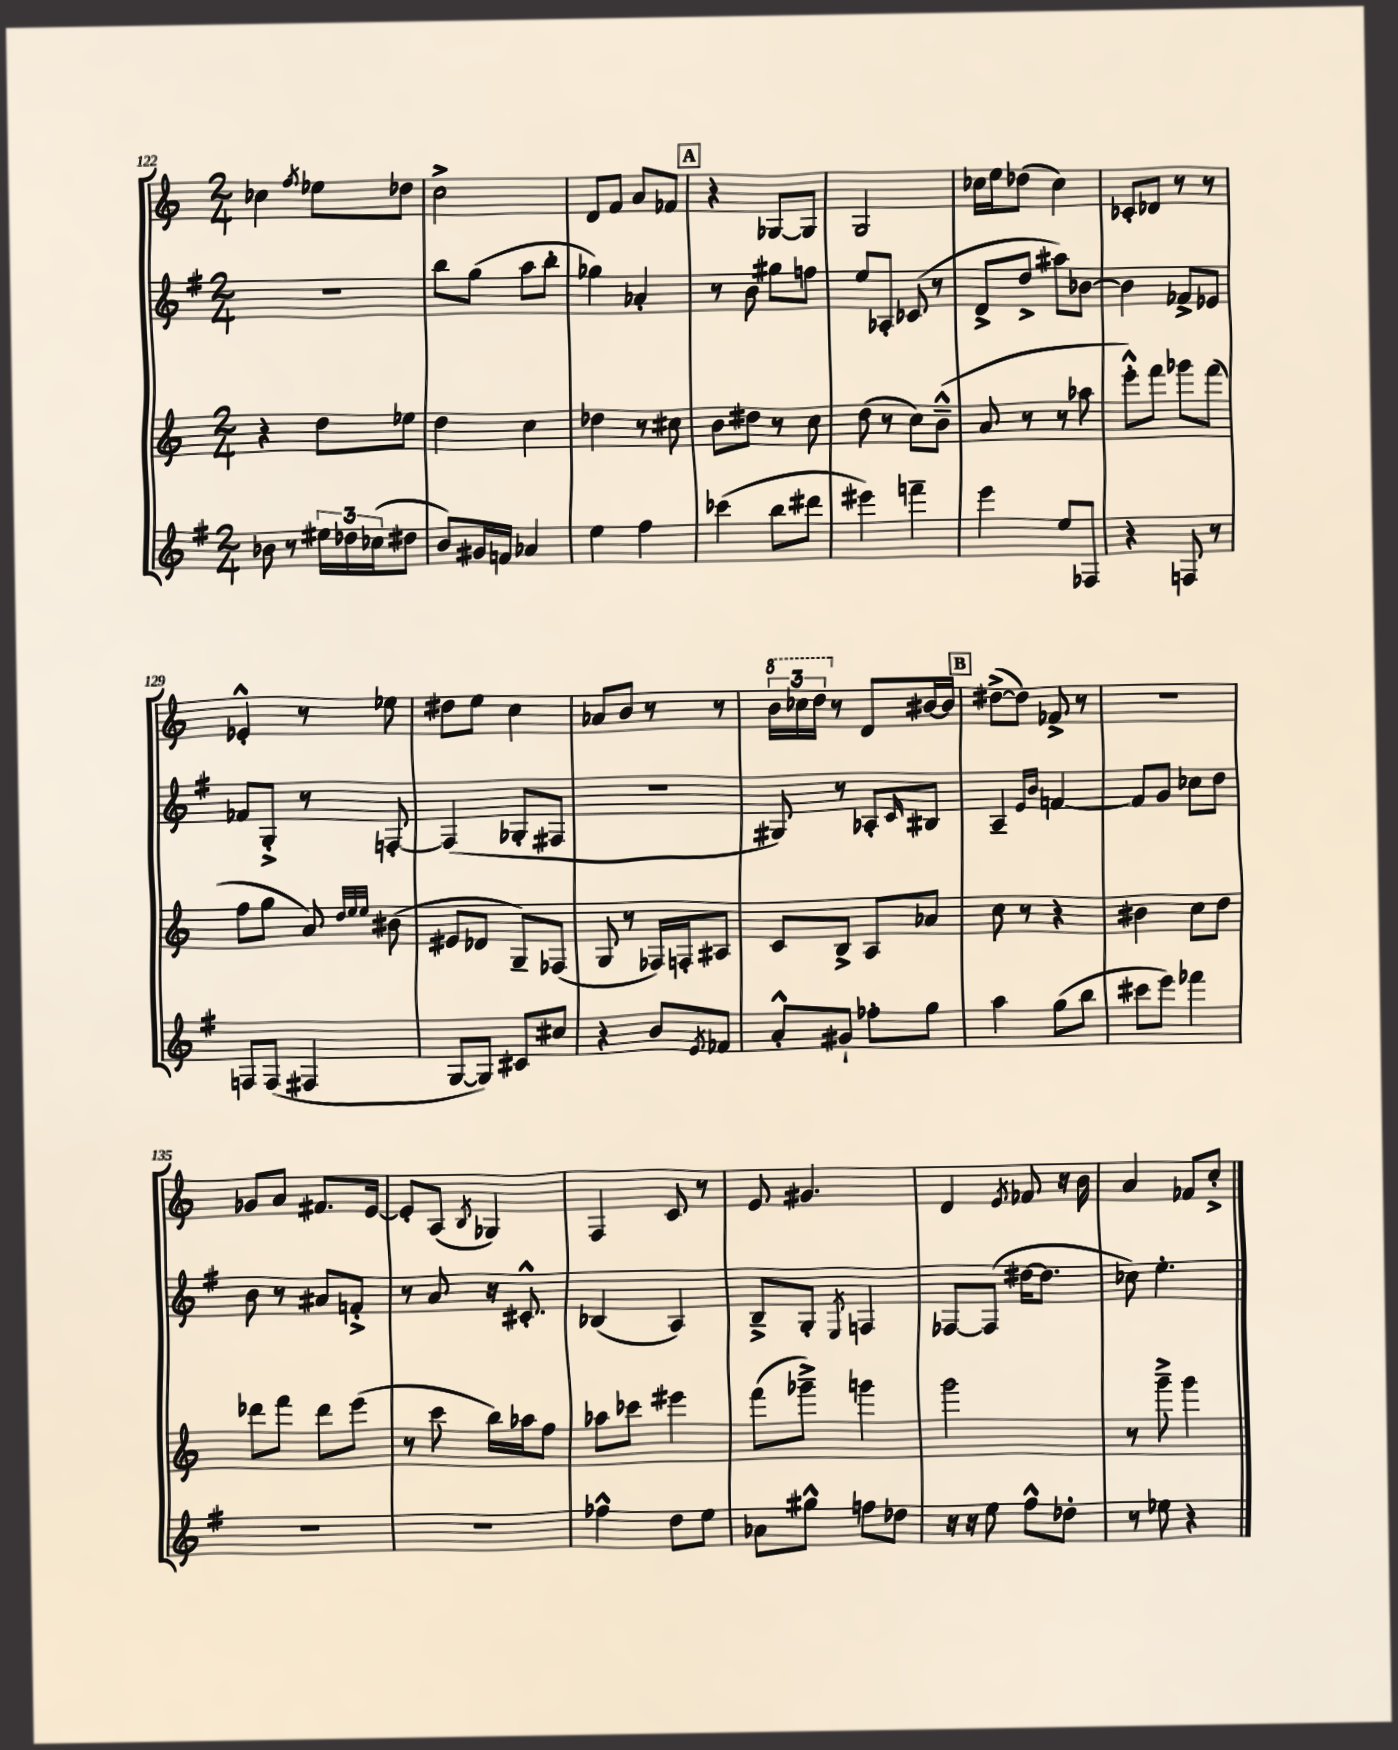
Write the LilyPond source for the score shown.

<<
\new StaffGroup <<
\new Staff = "s0" {
    \clef treble \key c \major \numericTimeSignature \time 2/4
    ces''4 \acciaccatura { f''8 } ees''8 des''8 |
    c''2-> |
    d'8 f'8 a'8 fes'8 |
    \mark \markup { \box "A" } r4 ges8~ ges8 |
    g2 |
    ces''16 e''16 des''8( ces''4) |
    ces'8-. des'8 r8 r8 |
    ees'4-.-^ r8 ees''8 |
    dis''8 e''8 c''4 |
    aes'8 b'8 r8 r8 |
    \tuplet 3/2 { \ottava #1 b''16 ces'''16 d'''16 \ottava #0 } r8 d'8 bis'16~ bis'16 |
    \mark \markup { \box "B" } dis''8~->( dis''8) fes'8-> r8 |
    R2 |
    ges'8 a'8 fis'8. e'16~ |
    e'8-. a8( \acciaccatura { b8 } ges4) |
    f4 c'8 r8 |
    e'8 gis'4. |
    d'4 \acciaccatura { e'8 } fes'8 r16 b'16 |
    a'4 fes'8 c''8-.-> \bar "|." |
}
\new Staff = "s1" {
    \clef treble \key g \major \numericTimeSignature \time 2/4
    R2 |
    b''8 g''8( a''8 b''8-. |
    ges''4) aes'4-. |
    \mark \markup { \box "A" } r8 b'8 gis''8 f''8 |
    e''8 aes8-. ces'8( r8 |
    d'8-> d''8-> ais''8) bes'8~ |
    bes'4 fes'8-> ees'8 |
    fes'8 g8-.-> r8 f8~-. |
    f4( ges8-. fis8 |
    R2 |
    gis8) r8 aes8-. \grace { c'16 } bis8 |
    \mark \markup { \box "B" } a4-- \grace { e'16 b'16 } f'4~ |
    f'8 g'8 ces''8 d''8 |
    b'8 r8 ais'8 f'8-.-> |
    r8 a'8 r16 cis'8.-.-^ |
    bes4( a4) |
    b8---> g8-. \acciaccatura { e8 } f4 |
    fes8~ fes8( dis''16~ dis''8. |
    ces''8) e''4.-. \bar "|." |
}
\new Staff = "s2" {
    \clef treble \key c \major \numericTimeSignature \time 2/4
    r4 d''8 ees''8 |
    d''4 c''4 |
    des''4 r8 cis''8 |
    \mark \markup { \box "A" } b'8 dis''8 r8 c''8 |
    d''8( r8 c''8) b'8---^( |
    a'8 r8 r8 aes''8 |
    e'''8-.-^) f'''8 ges'''8 f'''8( |
    f''8 g''8 a'8) \grace { d''32 e''32 e''32 } bis'8( |
    eis'8 des'8 g8--) fes8( |
    g8 r8 fes16) f16-. ais8 |
    c'8 b8-> a8 aes'8 |
    \mark \markup { \box "B" } c''8 r8 r4 |
    bis'4 c''8 d''8 |
    des'''8 f'''8 des'''8 e'''8( |
    r8 c'''8 b''16) aes''16 f''8 |
    aes''8 ces'''8 eis'''4 |
    f'''8( ges'''8--->) g'''4 |
    g'''2 |
    r8 g'''8---> g'''4 \bar "|." |
}
\new Staff = "s3" {
    \clef treble \key g \major \numericTimeSignature \time 2/4
    bes'8 r8 \tuplet 3/2 { eis''16 des''16 ces''16( } dis''8 |
    b'8) gis'16 f'16 aes'4 |
    e''4 fis''4 |
    \mark \markup { \box "A" } ces'''4( b''8 dis'''8 |
    eis'''4) f'''4-- |
    e'''4 e''8 fes8 |
    r4 f8 r8 |
    f8 f8( fis4 |
    g8~ g8) cis'8 cis''8 |
    r4 b'8 \acciaccatura { e'8 } fes'8 |
    a'8-.-^ gis'8-! fes''8-. g''8 |
    \mark \markup { \box "B" } a''4 g''8( b''8 |
    cis'''8 e'''8) fes'''4 |
    R2 |
    R2 |
    fes''4-^ d''8 e''8 |
    aes'8 gis''8-^ f''8 des''8 |
    r16 r16 e''8 fis''8-^ des''8-. |
    r8 ees''8 r4 \bar "|." |
}
>>
>>
\layout { \context { \Score currentBarNumber = #122 } }
